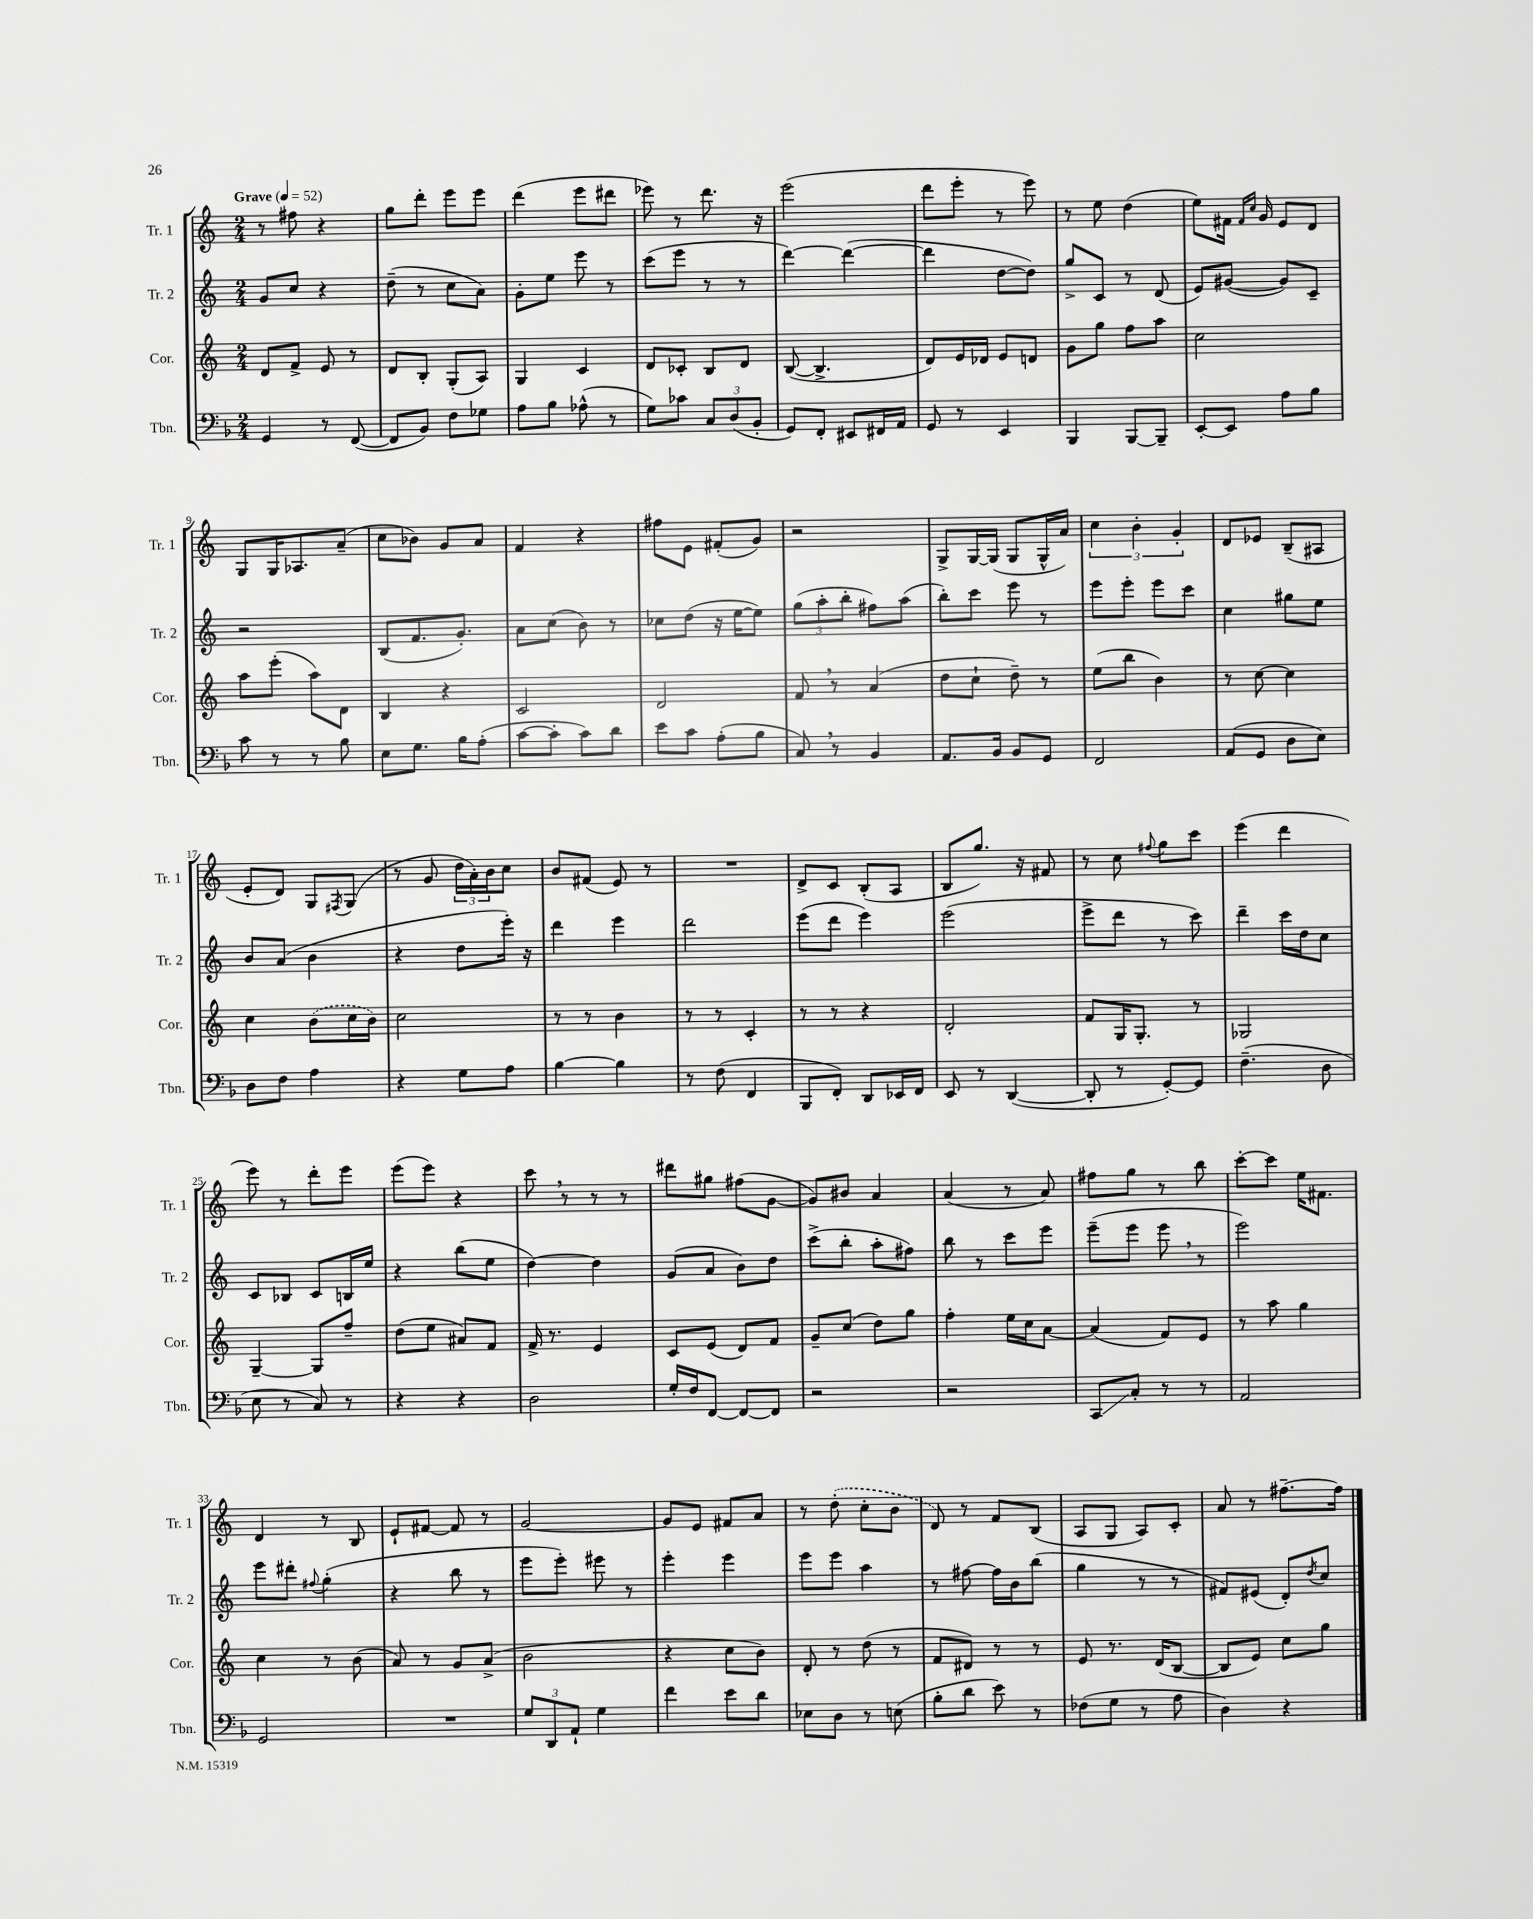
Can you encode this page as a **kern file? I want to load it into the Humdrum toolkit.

**kern	**kern	**kern	**kern
*staff4	*staff3	*staff2	*staff1
*clefF4	*clefG2	*clefG2	*clefG2
*k[b-]	*k[]	*k[]	*k[]
*M2/4	*M2/4	*M2/4	*M2/4
*MM52	*MM52	*MM52	*MM52
4GG	8d	8g	8r
.	8f^	8cc	8ff#
8r	8e	4r	4r
([8FF	8r	.	.
=	=	=	=
8FF]	8d	(8dd~	8gg
8BB-)	8B'	8r	8ddd'
8F	(8G'	8cc	8eee
8G-	8A)	8a)	8eee
=	=	=	=
8A	4G	8g'	(4ddd
8B-	.	8ee	.
(8A-^^	4c	8eee	8eee
8r	.	8r	8ddd#
=	=	=	=
8G)	8d	(8ccc	8eee-)
8c-	8c-'	8eee	8r
12C	8B	8r	8.ddd
(12D	.	.	.
.	8d	8r	.
12BB-'	.	.	.
.	.	.	16r
=	=	=	=
8GG)	([8B	[4ddd)	(2eee
8FF'	4.B^]	.	.
8EE#	.	(4ddd_	.
16FF#	.	.	.
16AA	.	.	.
=	=	=	=
8GG	8d)	4ddd]	8ddd
8r	16e	.	8eee'
.	16d-	.	.
4EE	8e	[8dd	8r
.	8d	8dd])	8eee)
=	=	=	=
4BBB-	8g	8gg^	8r
.	8gg	8c	8ee
[8BBB-	8ff	8r	(4dd
8BBB-~]	8aa	(8d	.
=	=	=	=
[8EE'	2cc	8e)	8ee)
8EE]	.	([8g#	16f#
.	.	.	16qqf#
.	.	.	16qqcc
.	.	.	16g
8A	.	8g#])	8e
8B-	.	8c~	8d
=	=	=	=
8c	8aa	2r	8G
8r	(8eee'	.	16G
.	.	.	8.A-
8r	8aa)	.	.
8B-	8d	.	(8a~
=	=	=	=
8E	4B	(8B	8cc
8.G	.	8.f	8b-)
.	4r	.	8g
16B-	.	8.g')	.
(8A'	.	.	8a
=	=	=	=
[8c	2c	8a	4f
8c']	.	(8cc	.
8c)	.	8b)	4r
8d	.	8r	.
=	=	=	=
8e	2d	8cc-	8ff#
8c	.	(8dd	8e
(8A'	.	16r	(8f#'
.	.	[16ee	.
8B-	.	8ee])	8g)
=	=	=	=
8C)	8f	(12gg	2r
.	.	12aa'	.
8r	8r	.	.
.	.	12bb'	.
4BB-	(4a	8ff#)	.
.	.	(8aa	.
=	=	=	=
8.AA	8dd	8bb')	8G^
.	8cc`	8ccc	[16G
16BB-	.	.	(16G]
8BB-	8dd~)	8eee	8G
8GG	8r	8r	16G^^
.	.	.	16a)
=	=	=	=
2FF	(8ee	8eee	6cc
.	8bb	8eee'	.
.	.	.	6b'
.	4b)	8eee	.
.	.	.	6g'
.	.	8ccc	.
=	=	=	=
(8AA	8r	4cc	8d
8GG	[8cc	.	8e-
8D	4cc]	8gg#	(8B~
8E)	.	8ee	8A#
=	=	=	=
8D	4cc	8b	8e'
8F	.	(8a	8d)
4A	(8b	4b	8G
.	.	.	8qF#
.	16cc	.	(8G
.	16b)	.	.
=	=	=	=
4r	2cc	4r	8r
.	.	.	8g
8G	.	8dd	24dd
.	.	.	24a')
.	.	.	24b
8A	.	16eee')	8cc
.	.	16r	.
=	=	=	=
[4B-	8r	4ddd	8b
.	8r	.	(8f#
4B-]	4b	4eee	8e)
.	.	.	8r
=	=	=	=
8r	8r	2ddd	2r
(8F	8r	.	.
4FF	4c'	.	.
=	=	=	=
8BBB-	8r	(8eee	8d^
8FF')	8r	8ddd	8c
8DD	4r	4eee)	(8B'
16EE-	.	.	8A
16FF	.	.	.
=	=	=	=
8EE	2d'	(2eee	8B
8r	.	.	8.gg)
([4DD	.	.	.
.	.	.	16r
.	.	.	8f#
=	=	=	=
8DD']	8f	8eee^	8r
8r	16G	8ddd	8cc
.	8.G'	.	.
.	.	.	8qqff#
[8GG')	.	8r	8gg
8GG]	8r	8ccc)	8ccc
=	=	=	=
(4.F~	2G-	4ddd~	(4eee
.	.	16ccc	4ddd
.	.	16dd	.
8D	.	8cc	.
=	=	=	=
8E	[4G~	8c	8eee)
8r	.	8B-	8r
8C)	8G]	8c	8ddd'
8r	8ff~	16B	8eee
.	.	16ee	.
=	=	=	=
4r	(8dd	4r	(8eee
.	8ee	.	8eee)
4r	8a#)	(8bb	4r
.	8f	8ee	.
=	=	=	=
2D	16f^	[4dd)	8ccc
.	8.r	.	.
.	.	.	8r
.	4e	4dd]	8r
.	.	.	8r
=	=	=	=
16G'	8c	(8g	8ddd#
16F	.	.	.
[8FF	(8e	8a	8gg#
8FF_	8d)	8b)	(8ff#
8FF]	8f	8dd	[8g
=	=	=	=
2r	8g~	(8ccc^	8g])
.	(8cc	8bb'	8b#
.	8dd)	8aa'	4a
.	8gg	8ff#)	.
=	=	=	=
2r	4ff'	8bb	(4a
.	.	8r	.
.	16ee	8ccc	8r
.	16cc	.	.
.	[8a	8eee	8a)
=	=	=	=
8CC	(4a]	(8eee~	8ff#
8C'	.	8eee	8gg
8r	8f)	8eee	8r
8r	8e	8r	8bb
=	=	=	=
2AA	8r	2eee)	[8ccc'
.	8aa	.	8ccc]
.	4gg	.	16ee
.	.	.	8.f#
=	=	=	=
2GG	4cc	8eee	4d
.	.	8ddd#'	.
.	.	8qqff#	.
.	8r	(4gg'	8r
.	(8b	.	8B
=	=	=	=
2r	8a)	4r	8e`
.	8r	.	[8f#
.	8g	8bb	8f#]
.	(8a^	8r	8r
=	=	=	=
12G	2b	8eee	[2g
12DD	.	.	.
.	.	8eee')	.
12AA`	.	.	.
4G	.	8eee#	.
.	.	8r	.
=	=	=	=
4f	4r	4eee'	8g]
.	.	.	8e
8e	8cc	4eee	8f#
8d	8b)	.	8a
=	=	=	=
8E-	8d'	8eee	8r
8D	8r	8eee	(8dd'
8r	(8dd	4aa	8cc'
(8E	8r	.	8b
=	=	=	=
8B-'	8f	8r	8d)
8d	8d#)	[8ff#	8r
8e)	8r	16ff#]	8f
.	.	16b	.
8r	8r	(8bb	(8B
=	=	=	=
(8F-	8e	4gg	8A
8G	8.r	.	8G
8r	.	8r	8A)
.	(16d	.	.
8A	[8B	8r	8c'
=	=	=	=
4D)	8B]	8f#)	8a
.	8e)	(8e#	8r
4r	8cc	8d')	[8.ff#~
.	.	8qdd	.
.	8gg	8cc	.
.	.	.	16ff#]
==	==	==	==
*-	*-	*-	*-
